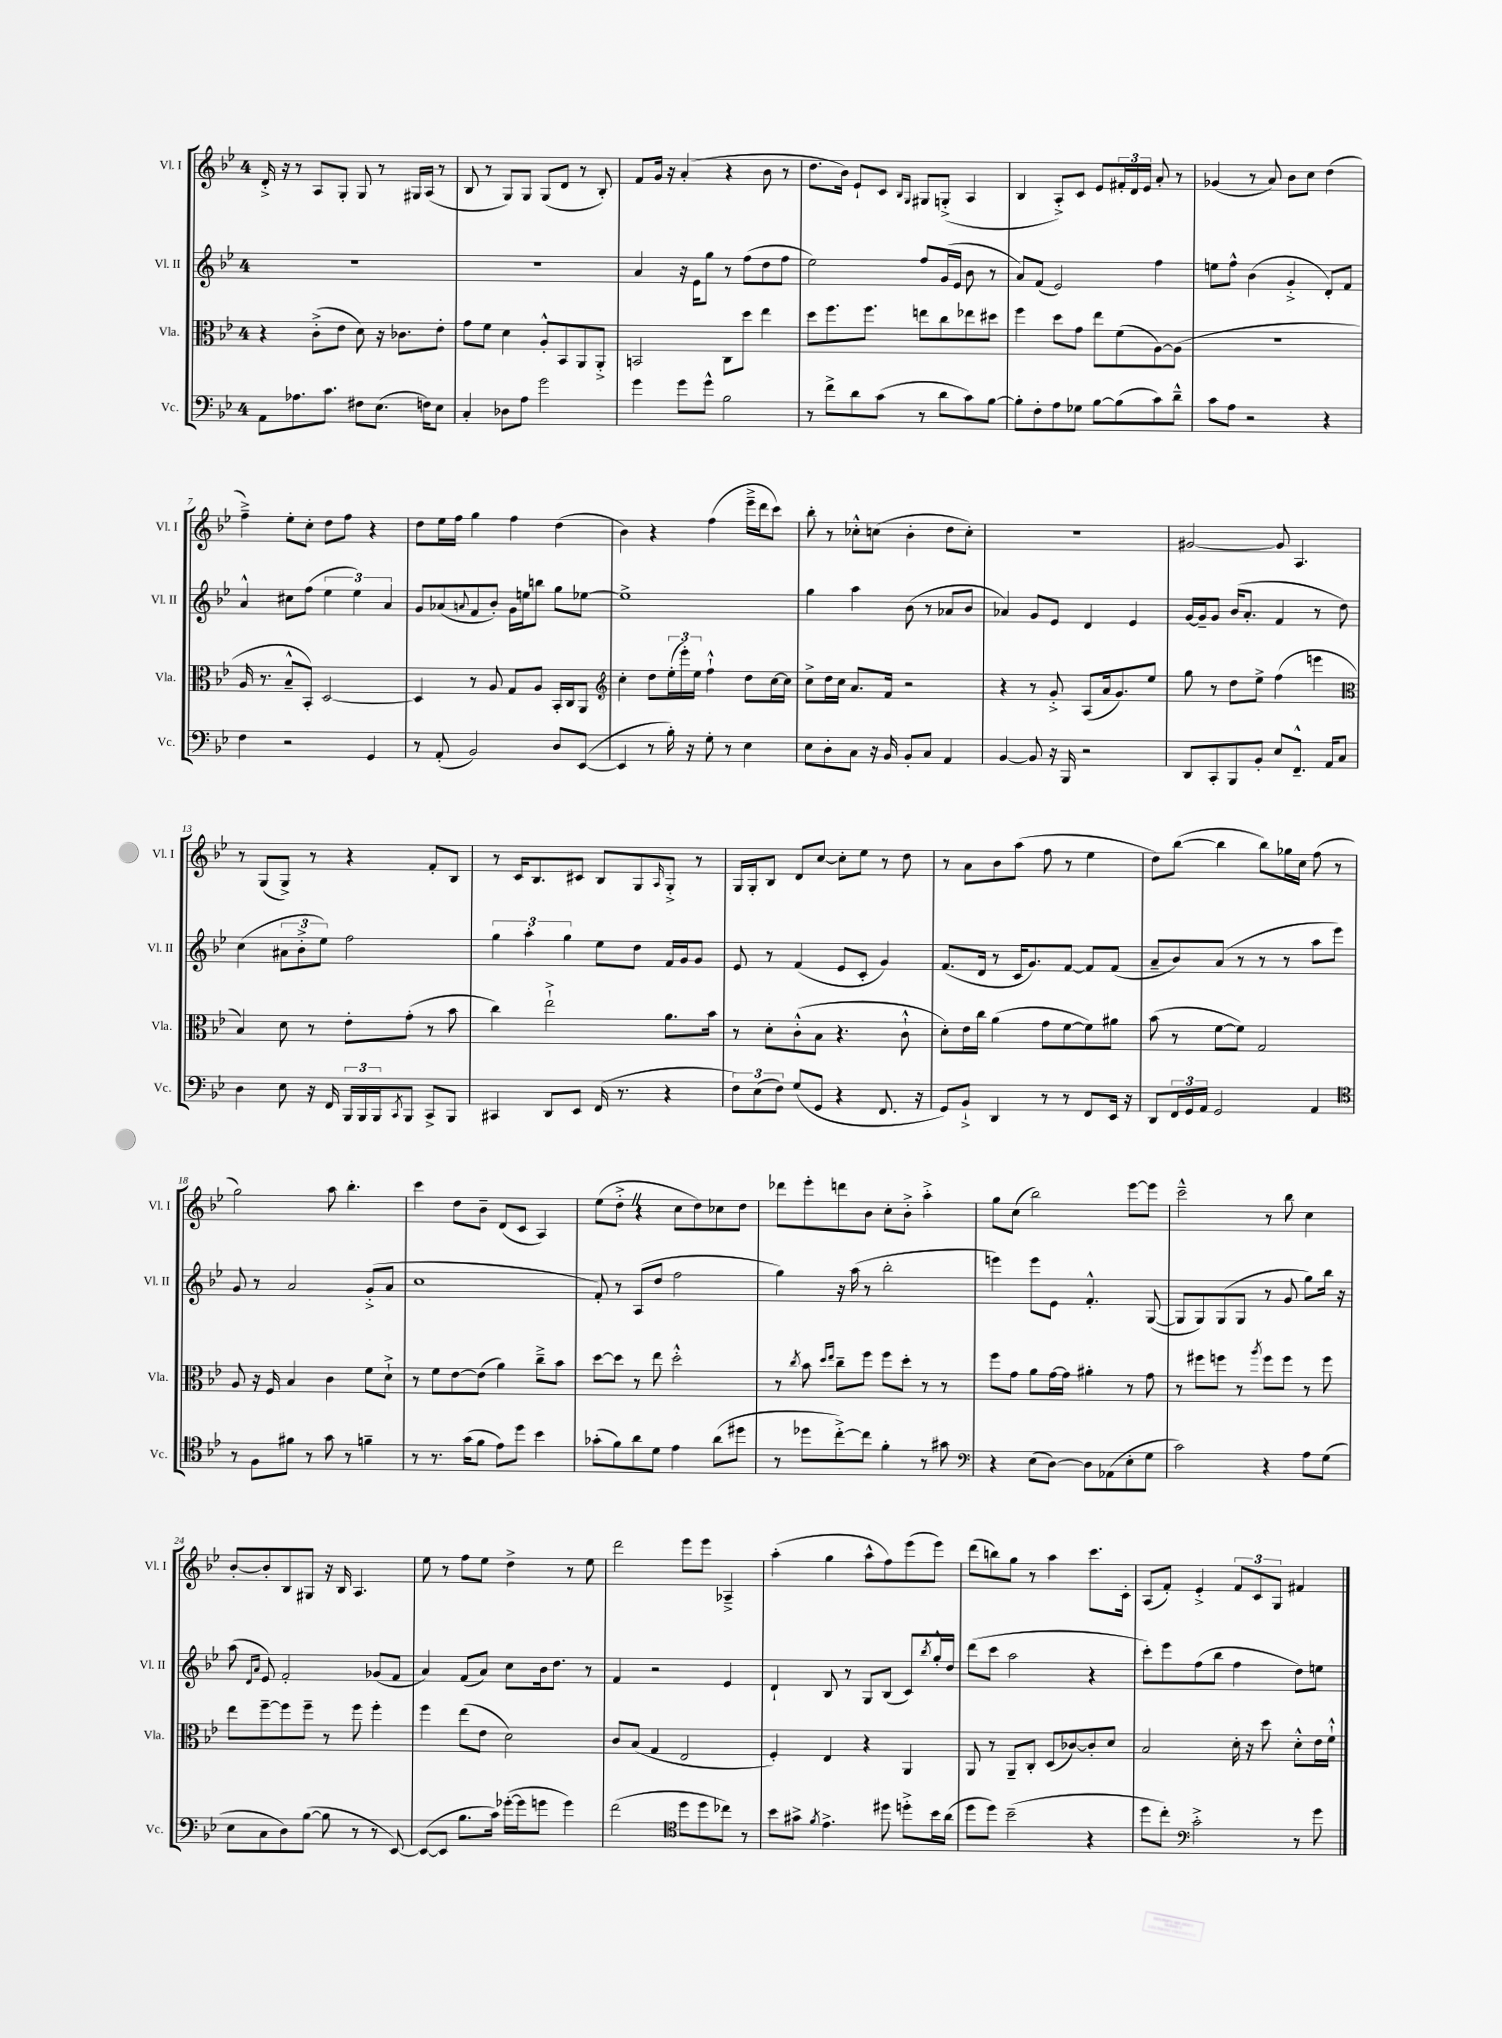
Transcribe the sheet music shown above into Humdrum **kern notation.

**kern	**kern	**kern	**kern
*part4	*part3	*part2	*part1
*staff4	*staff3	*staff2	*staff1
*I"Vc.	*I"Vla.	*I"Vl. II	*I"Vl. I
*I'Vc.	*I'Vla.	*I'Vl. II	*I'Vl. I
*clefF4	*clefC3	*clefG2	*clefG2
*k[b-e-]	*k[b-e-]	*k[b-e-]	*k[b-e-]
*M4/4	*M4/4	*M4/4	*M4/4
=1	=1	=1	=1
8AA\L	4r	1r	16d'^/
.	.	.	16r
8.A-X\	.	.	8r
.	(8c'^\L	.	8A/L
8.c\J	.	.	.
.	8e-\J	.	8G'/J
8F#X\L	8d\)	.	8G/
(8.E-\J	16r	.	8r
.	8.c-X\L	.	.
.	.	.	16G#X/LL
16Fn\KL)	.	.	(16A/JJ
8E-\J	8e-'\J	.	8r
=2	=2	=2	=2
4C'/	8g\L	1r	8B-/
.	8f\J	.	8r
8D-X\L	4d\	.	8G/L)
8A\J	.	.	8G/J
2g\	8A'^^/L	.	(8G/L
.	8BB-/	.	8d/J
.	8AA/	.	8r
.	8AA'^/J	.	8B-'/)
=3	=3	=3	=3
4g\	2BBn/	4a/	8f/L
.	.	.	16g/Jk
.	.	.	16r
8g\L	.	16r	(4a'/
.	.	16e-\KL	.
8g^^\J	.	8gg\J	.
2B-\	8C\L	8r	4r
.	8dd\J	(8ff\L	.
.	4ee-\	8dd\	8b-\
.	.	8ff\J	8r
=4	=4	=4	=4
8r	8dd\L	2ee-\)	8.dd\L
8f^\L	8.ff\	.	.
.	.	.	16b-\Jk)
8d\	.	.	8e-`/L
.	8.ff\J	.	.
(8c\J	.	.	8c/J
.	.	.	16qqB-/LL
.	.	.	16qqG/JJ
8r	8een\L	8ff/L	8G#X/L
8d\L	8cc\	(16g/L	(8Gn'^/J
.	.	16e-/JJ	.
8c\)	8ee-X\	8b-\	4A/
[8B-\J	8dd#X\J	8r	.
=5	=5	=5	=5
8B-'\L]	4ff\	8a/L)	4B-/
8F'\	.	(8f/J	.
8A\	8dd\L	2e-/)	8A'^/L)
8G-X\J	8g\J	.	8c/J
[8B-\L	8ee-\L	.	8e-/L
(8B-\]	(8f\	.	24f#X'/L
.	.	.	24d/
.	.	.	24e-/JJ
8c\)	[8A\)	4ff\	8a'/
8d~^^\J	(8A\J]	.	8r
=6	=6	=6	=6
8c\L	1r	8een\L	(4g-X/
8A\J	.	8ff^^\J	.
2r	.	(4b-\	8r
.	.	.	8a/)
.	.	4g'^/	8b-\L
.	.	.	8cc\J
4r	.	8d'/L)	(4dd\
.	.	8f/J	.
!!LO:LB:g=z
=7	=7	=7	=7
4F\	16A/	4a^^/	4ff~^\)
.	8.r	.	.
2r	8B-~^^/L	8cc#X\L	8ee-'\L
.	8BB-'/J)	(8ff\J	8cc'\J
.	[2D/	6ee-\	8dd\L
.	.	.	8ff\J
.	.	6ee-\)	.
4GG/	.	.	4r
.	.	6a/	.
=8	=8	=8	=8
8r	4D/]	8g/L	8dd\L
(8AA'/	.	(8a-X/	16ee-\L
.	.	.	16ff\JJ
.	.	8qqan/	.
2BB-/)	8r	8f/	4gg\
.	8A/	8b-'/J)	.
.	8G/L	16g\LL	4ff\
.	.	16een\J	.
.	8A/J	8bbn\J	.
8D/L	16BB-'/LL	8gg\L	(4dd\
.	16C/J	.	.
([8EE-/J	8AA/J	[8ee-X\J	.
=9	=9	=9	=9
*	*clefG2	*	*
4EE-/]	4cc'\	1ee-^]	4b-\)
8r	8dd\L	.	4r
16B-'\)	(24ee-'\L	.	.
.	24eee-'\)	.	.
16r	.	.	.
.	24ee-\JJ	.	.
8G'\	4ff`^^\	.	(4ff\
8r	.	.	.
4E-\	8dd\L	.	16eee-~^\LL
.	.	.	16ddd\J
.	[16cc\L	.	8ccc\J)
.	16cc\JJ]	.	.
=10	=10	=10	=10
8E-\L	8cc^\L	4gg\	8bb-'\
8D'\	16dd\L	.	8r
.	16cc\JJ	.	.
8C\J	8.a/L	4aa\	8cc-X'^^\L
16r	.	.	(8ccn\J
16BB-/	16f/Jk	.	.
8BB-'/L	2r	(8b-\	4b-'\
8C/J	.	8r	.
4AA/	.	8a-X/L	8dd\L
.	.	8b-/J	8cc'\J)
=11	=11	=11	=11
[4BB-/	4r	4a-X/)	1r
8BB-/]	8r	8g/L	.
16r	8g'^/	8e-/J	.
16BBB-/	.	.	.
2r	(8A/L	4d/	.
.	16a/k	.	.
.	8.g/)	.	.
.	.	4e-/	.
.	8ee-/J	.	.
=12	=12	=12	=12
8DD/L	8gg\	[16g/LL	[2g#X/
.	.	16g~/J]	.
8CC'/	8r	8g/J	.
8BBB-/	8dd\L	(16b-/KL	.
.	.	8.a'/J	.
8BB-'/J	8ee-^\J	.	.
8E-/L	(4ff\	4f/	8g#/]
8.FF~^^/J	.	.	4.A/
.	4eeen\	8r	.
16AA/KL	.	.	.
8C/J	.	8dd\)	.
!!LO:LB:g=z
=13	=13	=13	=13
*	*clefC3	*	*
4D\	4B-/)	(4cc\	8r
.	.	.	(8G/L
8E-\	8d\	12a#X\L	8G^/J)
.	.	12b-'^\	.
16r	8r	.	8r
.	.	12ee-\J)	.
16FF/	.	.	.
24BBB-/LL	8e-'\L	2ff\	4r
24BBB-/	.	.	.
24BBB-/J	.	.	.
8qCC/	.	.	.
8BBB-/J	(8g'\J	.	.
8CC^/L	8r	.	8f'/L
8BBB-/J	8b-\	.	8B-/J
=14	=14	=14	=14
4CC#X/	4cc\)	6gg\	8r
.	.	.	16c/KL
.	.	6aa'\	.
.	.	.	8.B-/
8DD/L	2ee-`^\	.	.
.	.	6gg\	.
8EE-/J	.	.	8c#X/J
(16FF/	.	8ee-\L	8B-/L
8.r	.	.	.
.	.	8dd\J	8G/
.	.	.	16qqA/
4r	8.a\L	16f/LL	8G'^/J
.	.	16g/J	.
.	.	8g/J	8r
.	16b-\Jk	.	.
=15	=15	=15	=15
12F\L)	8r	8e-/	16G/LL
.	.	.	16G'/J
(12E-\	.	.	.
.	8d'\L	8r	8B-/J
12F\J)	.	.	.
(8G/L	(8c'^^\	(4f/	8d/L
8GG/J	8B-\J	.	[8cc/J
4r	4.r	8e-/L	8cc'\L]
.	.	8c'/J	8ee-\J
8.FF/	.	4g/)	8r
.	8c`^^\	.	8dd\
16r	.	.	.
=16	=16	=16	=16
8GG/L)	8d'\L)	(8.f/L	8r
8BB-`^/J	16e-\L	.	8a\L
.	16cc\JJ	16d/Jk	.
4DD/	(4a\	8r	8b-\
.	.	16c/KL	(8aa\J
.	.	8.g/)	.
8r	8g\L	.	8ff\
8r	[8f\	[8f/J	8r
8FF/L	8f\])	8f/L]	4ee-\
16EE-/Jk	8a#X\J	(8f/J	.
16r	.	.	.
=17	=17	=17	=17
8DD/L	(8b-\	8a~/L	8dd\L)
24FF/L	8r	8b-/)	([8bb-\J
24GG/	.	.	.
24AA/JJ	.	.	.
2GG/	[8f\L	(8a/J	4bb-\]
.	8f\J])	8r	.
.	2G/	8r	8bb-\L)
.	.	8r	16gg-X\L
.	.	.	16cc\JJ
4AA/	.	8aa\L	(8ff\
.	.	8eee-\J)	8r
!!LO:LB:g=z
=18	=18	=18	=18
*clefC4	*	*	*
8r	8A/	8g/	2gg\)
8F\L	16r	8r	.
.	16F/	.	.
8f#X\J	4B-/	2a/	.
8r	.	.	.
8g\	4c\	.	8aa\
8r	.	.	4.bb-'\
4fn~\	8f\L	(8g'^/L	.
.	8d`^\J	8a/J	.
=19	=19	=19	=19
8r	8r	1cc	4ccc\
8.r	8f\L	.	.
.	[8e-\	.	8dd\L
(16g\KL	.	.	.
8f\J	(8e-\J]	.	8b-~\J
8e-\L)	4a\)	.	(8d/L
8dd\J	.	.	8c/J
4b-\	8cc~^\L	.	4A/)
.	8b-\J	.	.
=20	=20	=20	=20
(8g-X'\L	[8dd\L	8f'/)	(8ee-\L
8f\)	8dd\J]	8r	8dd'^Z\J
8a\	8r	(8A/L	4r
8d\J	8ee-\	8dd/J	.
4e-\	2dd'^^\	2ff\	8cc\L
.	.	.	8dd\)
(8a\L	.	.	8cc-X\
8dd#X\J	.	.	8dd\J
=21	=21	=21	=21
8r	8r	4gg\)	8ddd-X\L
.	8qcc/	.	.
8dd-X\L	8b-\	.	8eee-'\
.	16qqdd/LL	.	.
.	16qqee-/JJ	.	.
[8cc'^\)	8cc~\L	16r	8dddn\
.	.	(16aa\	.
8cc\J]	8ff\J	8r	8b-\J
4f'\	8ff\L	2bb-'\	8cc'\L
.	8dd'\J	.	8b-'^\J
8r	8r	.	4aa'^\
8g#X\	8r	.	.
=22	=22	=22	=22
*clefF4	*	*	*
4r	8ff\L	4eeen\)	8gg\L
.	8g\J	.	(8cc\J
(8E-\L	8a\L	8eee\L	2bb-\)
[8D\J)	[16g\L	8e-\J	.
.	16g\JJ]	.	.
8D\L]	4a#X'\	4.f'^^/	.
(8AA-X\	.	.	.
8E-'\	8r	.	[8eee-\L
8G\J	8g\	([8G/	8eee-\J]
=23	=23	=23	=23
2c\)	8r	8G/L]	2ccc~^^\
.	8ff#X\L	8G/)	.
.	8ffn\J	(8G/	.
.	8r	8G/J	.
.	8qaa/	.	.
4r	8ff\L	8r	8r
.	8ff\J	8g/	8bb-\
8A\L	8r	8gg\L)	4cc\
(8G\J	8ff\	16bb-\Jk	.
.	.	16r	.
!!LO:LB:g=z
=24	=24	=24	=24
8E-\L	8ee-\L	(8aa\	[8b-'/L
.	.	16qqd/LL	.
.	.	16qqa/JJ	.
8C\	[8ff~\	8e-/)	8b-'/]
8D\)	8ff\]	2f'/	8B-/
([8B-\J	8ff~\J	.	8G#X/J
8B-\]	8r	.	16r
.	.	.	16B-/
8r	8ff\	.	4.A/
8r	4ff'\	(8g-X/L	.
[8EE-/)	.	8f/J	.
=25	=25	=25	=25
(8EE-/L_	4ff\	4a/)	8ee-\
8EE-/J]	.	.	8r
8.B-\L	(8ee-\L	(8f/L	8ff\L
.	8e-\J	8a/J)	8ee-\J
16c\Jk)	.	.	.
([16g-X'\LL	2d\)	8cc\L	4dd^\
16g-\J]	.	.	.
8gn\J	.	16b-\k	.
.	.	8.dd\J	.
4g\)	.	.	8r
.	.	8r	8ee-\
=26	=26	=26	=26
(2f\	8c/L	4f/	2ddd\
.	(8B-/J	.	.
.	4G/	2r	.
*clefC4	*	*	*
8dd\L	2E-/	.	8eee-\L
8dd\	.	.	8eee-\J
8cc-X\J)	.	4e-/	4A-X~^/
8r	.	.	.
=27	=27	=27	=27
8b-\L	4F'/)	4d`/	(4aa'\
8g#X^\J	.	.	.
8qf/	.	.	.
4.e-^\	4E-/	8B-/	4gg\
.	.	8r	.
.	4r	8G/L	8aa^^\L
8dd#X\	.	(8B-/J	8ff\)
8ddn'^\L	4AA/	8c/L)	(8eee-\
.	.	8qbb-/	.
16b-\L	.	16gg'^^/L	8eee-\J)
(16a\JJ	.	16dd/JJ	.
=28	=28	=28	=28
8dd\L	8AA/	(8ddd\L	(8ddd\L
8dd\J)	8r	8ccc\J	8bbn\)
(2b-~\	8AA~/L	2aa\	8gg\J
.	8C'/J	.	8r
.	(8D/L	.	4aa\
.	[8c-X/)	.	.
4r	8c-'/]	4r	8.ccc\L
.	8d/J	.	.
.	.	.	16c'\Jk
=29	=29	=29	=29
8dd\L	2B-/	8ccc'\L)	(8A/L
8cc'\J)	.	8eee-\	8f'/J)
*clefF4	*	*	*
2c'^\	.	(8ff\	4e-'^/
.	.	8bb-\J	.
.	16d'\	4ff\	12f/L
.	16r	.	.
.	.	.	12c/
.	8dd\	.	.
.	.	.	12G/J
8r	8d'^^\L	8dd\L)	4f#X/
8g\	16e-\L	8een\J	.
.	16f`^^\JJ	.	.
==	==	==	==
*-	*-	*-	*-
